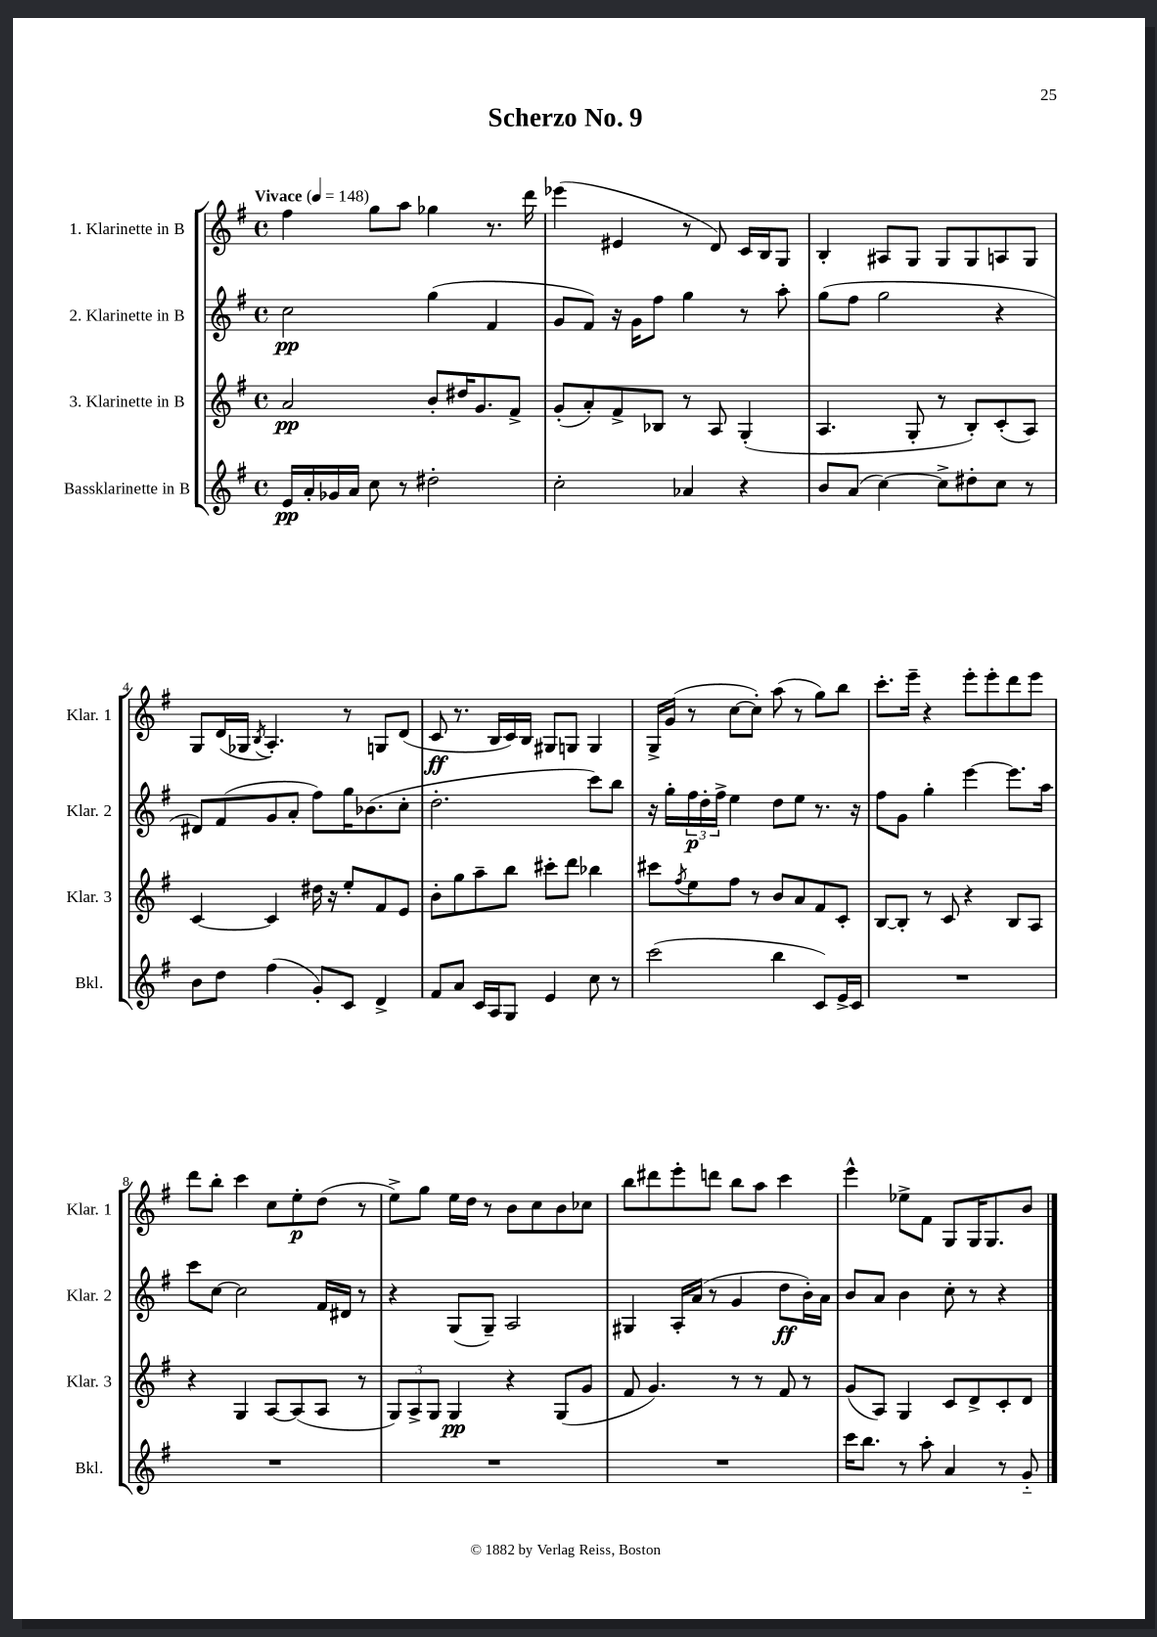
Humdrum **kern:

**kern	**dynam	**kern	**dynam	**kern	**dynam	**kern	**dynam
*part4	*part4	*part3	*part3	*part2	*part2	*part1	*part1
*staff4	*staff4	*staff3	*staff3	*staff2	*staff2	*staff1	*staff1
*I"Bassklarinette in B	*	*I"3. Klarinette in B	*	*I"2. Klarinette in B	*	*I"1. Klarinette in B	*
*I'Bkl.	*	*I'Klar. 3	*	*I'Klar. 2	*	*I'Klar. 1	*
*clefG2	*	*clefG2	*	*clefG2	*	*clefG2	*
*k[f#]	*	*k[f#]	*	*k[f#]	*	*k[f#]	*
*M4/4	*	*M4/4	*	*M4/4	*	*M4/4	*
*met(c)	*	*met(c)	*	*met(c)	*	*met(c)	*
*MM148	*	*MM148	*	*MM148	*	*MM148	*
=1	=1	=1	=1	=1	=1	=1	=1
!	!	!	!	!	!	!LO:TX:a:B:t=Vivace	!
16e/LL	pp	2a/	pp	2cc\	pp	4ff#\	.
16a'/	.	.	.	.	.	.	.
16g-X/	.	.	.	.	.	.	.
16a/JJ	.	.	.	.	.	.	.
8cc\	.	.	.	.	.	8gg\L	.
8r	.	.	.	.	.	8aa\J	.
2dd#X'\	.	8b'/L	.	(4gg\	.	4gg-X\	.
.	.	16dd#X/K	.	.	.	.	.
.	.	8.g/	.	.	.	.	.
.	.	.	.	4f#/	.	8.r	.
.	.	8f#^/J	.	.	.	.	.
.	.	.	.	.	.	16ddd\	.
=2	=2	=2	=2	=2	=2	=2	=2
2cc'\	.	(8g'/L	.	8g/L	.	(4eee-X\	.
.	.	8a'/)	.	8f#/J)	.	.	.
.	.	8f#^/	.	16r	.	4e#X/	.
.	.	.	.	16g\KL	.	.	.
.	.	8B-X/J	.	8ff#\J	.	.	.
4a-X/	.	8r	.	4gg\	.	8r	.
.	.	8A/	.	.	.	8d/)	.
4r	.	(4G'/	.	8r	.	16c/LL	.
.	.	.	.	.	.	16B/J	.
.	.	.	.	8aa'\	.	8G/J	.
=3	=3	=3	=3	=3	=3	=3	=3
8b/L	.	4.A/	.	(8gg\L	.	4B'/	.
(8a/J	.	.	.	8ff#\J	.	.	.
[4cc\)	.	.	.	2gg\	.	8A#X/L	.
.	.	8G'/	.	.	.	8G/J	.
8cc^\L]	.	8r	.	.	.	8G/L	.
8dd#X'\	.	8B'/L)	.	.	.	8G/	.
8cc\J	.	(8c'/	.	4r	.	8An/	.
8r	.	8A/J)	.	.	.	8G/J	.
!!LO:LB:g=z
=4	=4	=4	=4	=4	=4	=4	=4
8b\L	.	[4c/	.	8d#X/L)	.	8G/L	.
8dd\J	.	.	.	(8f#/	.	(16d/L	.
.	.	.	.	.	.	16G-X/JJ	.
.	.	.	.	.	.	8qB/	.
(4ff#\	.	4c/]	.	8g/	.	4.A'/)	.
.	.	.	.	8a'/J	.	.	.
8g'/L)	.	16dd#X\	.	8ff#\L)	.	.	.
.	.	16r	.	.	.	.	.
8c/J	.	8ee'/L	.	16gg\K	.	8r	.
.	.	.	.	(8.b-X\	.	.	.
4d^/	.	8f#/	.	.	.	8Gn/L	.
.	.	8e/J	.	8cc'\J	.	(8d/J	.
=5	=5	=5	=5	=5	=5	=5	=5
8f#/L	.	8b'\L	.	2.dd'\	.	8c/	ff
8a/J	.	8gg\	.	.	.	8.r	.
16c/LL	.	8aa~\	.	.	.	.	.
16A/J	.	.	.	.	.	16B/LL	.
8G/J	.	8bb\J	.	.	.	16c/)	.
.	.	.	.	.	.	16B/JJ	.
4e/	.	8ccc#X'\L	.	.	.	8G#X/L	.
.	.	8ddd\J	.	.	.	8Gn/J	.
8cc\	.	4bb-X\	.	8ccc\L)	.	4G/	.
8r	.	.	.	8bb\J	.	.	.
=6	=6	=6	=6	=6	=6	=6	=6
(2ccc\	.	8ccc#X\L	.	16r	.	16G^/LL	.
.	.	.	.	16gg'\LL	.	(16g/JJ	.
.	.	8qff#/	.	.	.	.	.
.	.	8ee\	.	24ff#\	p	8r	.
.	.	.	.	24dd'\	.	.	.
.	.	.	.	24ff#^\JJ	.	.	.
.	.	8ff#\J	.	4ee\	.	[8cc\L	.
.	.	8r	.	.	.	8cc'\J])	.
4bb\	.	8b/L	.	8dd\L	.	(8aa\	.
.	.	8a/	.	8ee\J	.	8r	.
8c/L)	.	8f#/	.	8.r	.	8gg\L)	.
16e^/L	.	8c'/J	.	.	.	8bb\J	.
16c/JJ	.	.	.	16r	.	.	.
=7	=7	=7	=7	=7	=7	=7	=7
1r	.	[8B/L	.	8ff#\L	.	8.ccc'\L	.
.	.	8B'/J]	.	8g\J	.	.	.
.	.	.	.	.	.	16eee~\Jk	.
.	.	8r	.	4gg'\	.	4r	.
.	.	8c/	.	.	.	.	.
.	.	4r	.	[4eee\	.	8eee'\L	.
.	.	.	.	.	.	8eee'\	.
.	.	8B/L	.	8.eee\L]	.	8ddd\	.
.	.	8A/J	.	.	.	8eee\J	.
.	.	.	.	16aa\Jk	.	.	.
!!LO:LB:g=z
=8	=8	=8	=8	=8	=8	=8	=8
1r	.	4r	.	8ccc\L	.	8ddd\L	.
.	.	.	.	[8cc\J	.	8bb'\J	.
.	.	4G/	.	2cc\]	.	4ccc\	.
.	.	[8A/L	.	.	.	8cc\L	.
.	.	(8A/]	.	.	.	8ee'\	p
.	.	8A/J	.	16f#/LL	.	(8dd\J	.
.	.	.	.	16d#X/JJ	.	.	.
.	.	8r	.	8r	.	8r	.
=9	=9	=9	=9	=9	=9	=9	=9
1r	.	12G/L)	.	4r	.	8ee^\L)	.
.	.	12A^/	.	.	.	.	.
.	.	.	.	.	.	8gg\J	.
.	.	12G/J	.	.	.	.	.
.	.	4G/	pp	(8G/L	.	16ee\LL	.
.	.	.	.	.	.	16dd\JJ	.
.	.	.	.	8G~/J)	.	8r	.
.	.	4r	.	2A/	.	8b\L	.
.	.	.	.	.	.	8cc\	.
.	.	(8G/L	.	.	.	8b\	.
.	.	8g/J	.	.	.	8cc-X\J	.
=10	=10	=10	=10	=10	=10	=10	=10
1r	.	8f#/	.	4G#X/	.	8bb\L	.
.	.	4.g/)	.	.	.	8ddd#X\	.
.	.	.	.	16A'/LL	.	8eee'\	.
.	.	.	.	(16a/JJ	.	.	.
.	.	.	.	8r	.	8dddn\J	.
.	.	8r	.	4g/	.	8bb\L	.
.	.	8r	.	.	.	8aa\J	.
.	.	8f#/	.	8dd\L	ff	4ccc\	.
.	.	8r	.	16b'\L)	.	.	.
.	.	.	.	16a\JJ	.	.	.
=11	=11	=11	=11	=11	=11	=11	=11
16ccc\KL	.	(8g/L	.	8b/L	.	4eee^^\	.
8.bb\J	.	.	.	.	.	.	.
.	.	8A/J)	.	8a/J	.	.	.
8r	.	4G/	.	4b\	.	8ee-X^\L	.
8aa'\	.	.	.	.	.	8f#\J	.
4a/	.	8c/L	.	8cc'\	.	8G/L	.
.	.	8d^/	.	8r	.	16G/K	.
.	.	.	.	.	.	8.G/	.
8r	.	8c'/	.	4r	.	.	.
8g/	.	8d/J	.	.	.	8b/J	.
==	==	==	==	==	==	==	==
*-	*-	*-	*-	*-	*-	*-	*-
